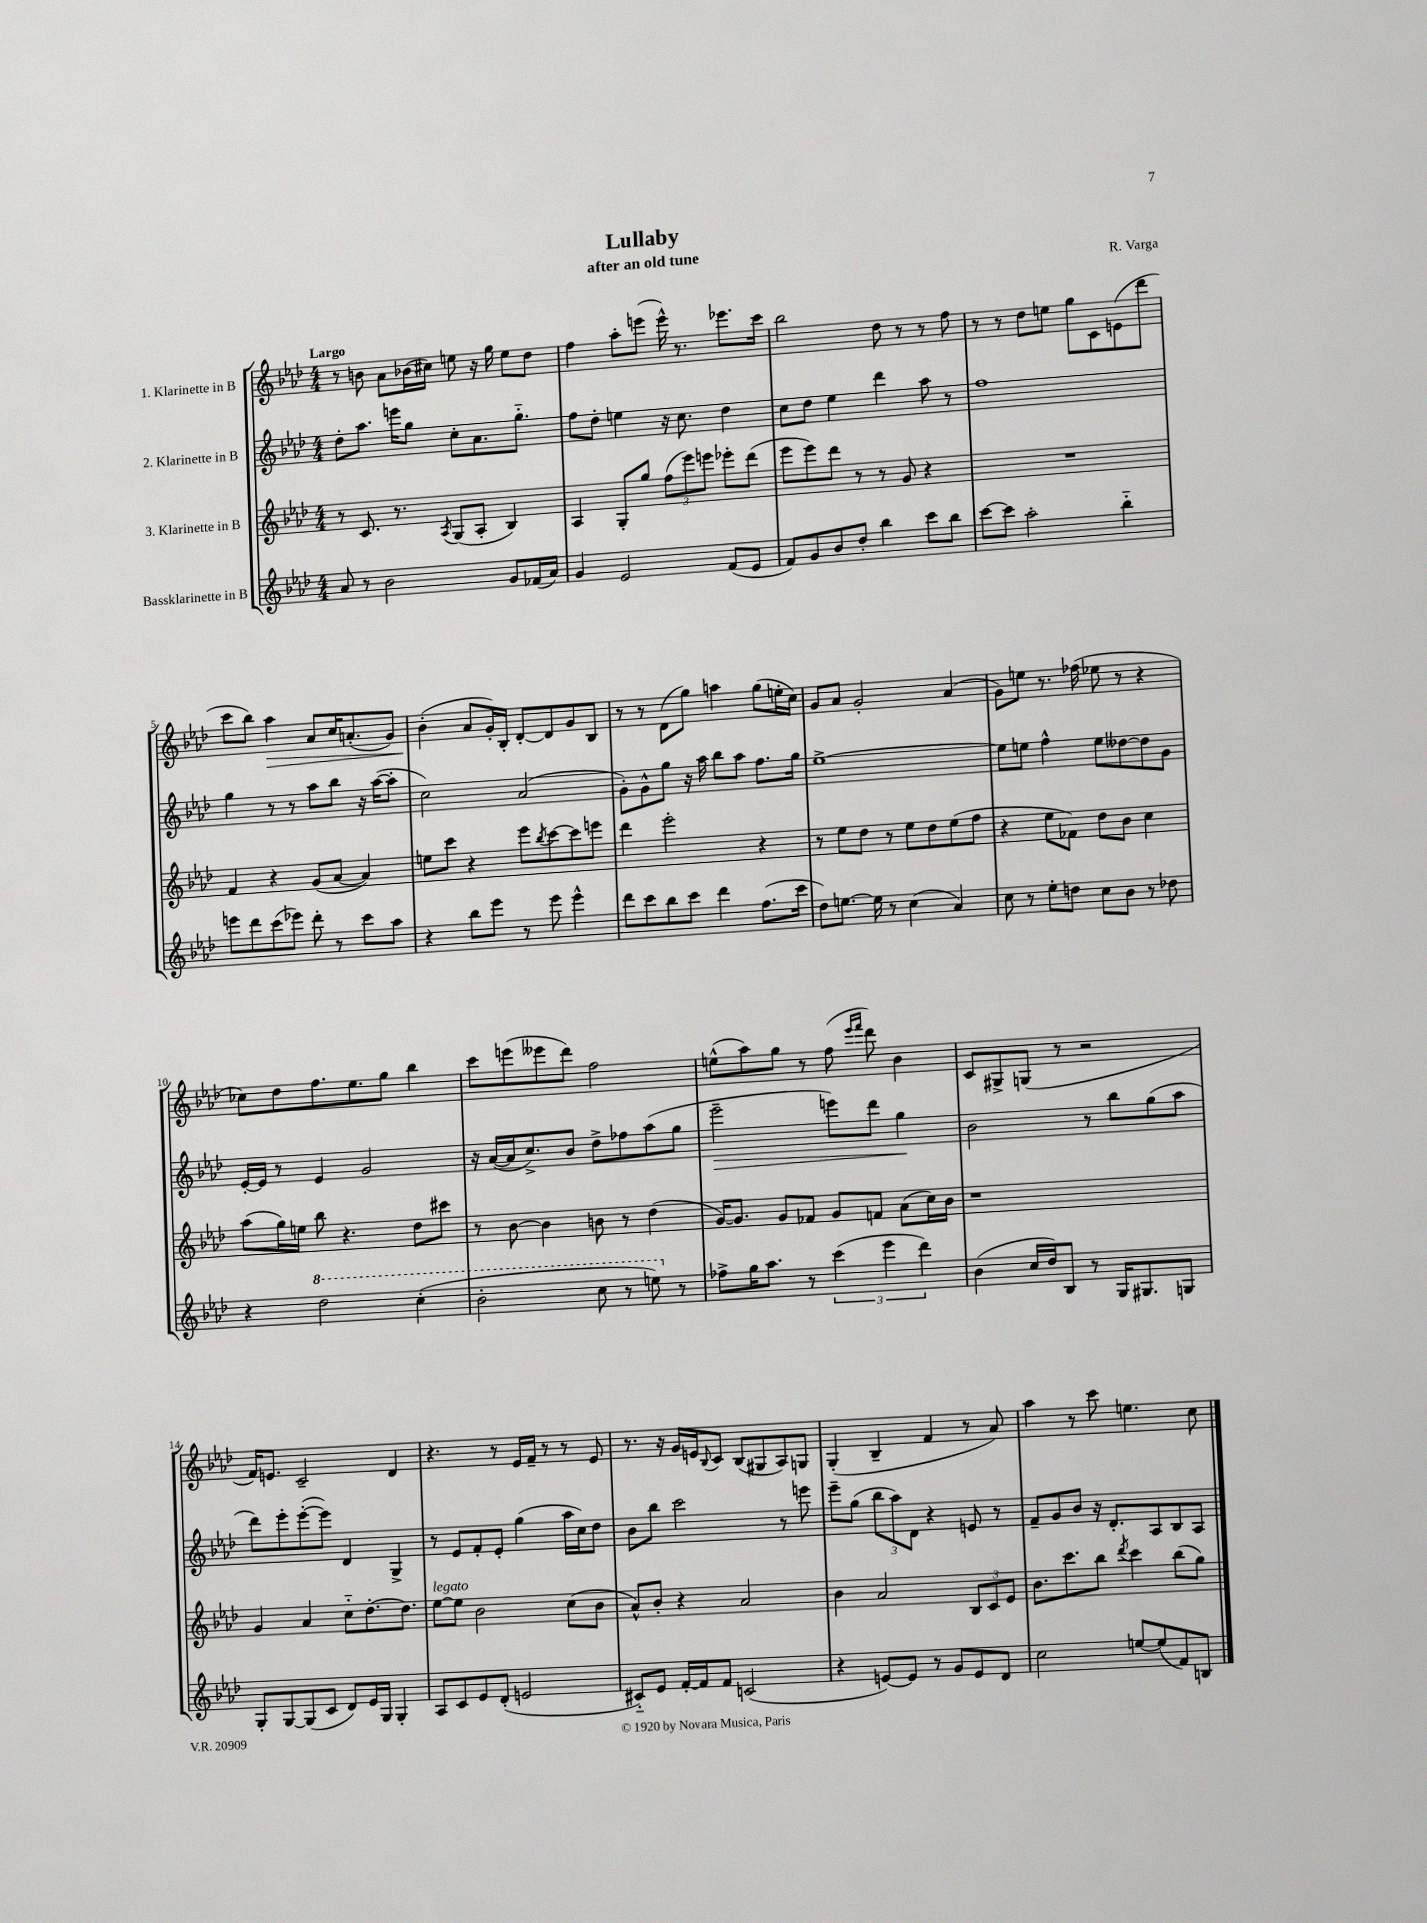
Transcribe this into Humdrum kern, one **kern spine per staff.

**kern	**kern	**kern	**kern
*staff4	*staff3	*staff2	*staff1
*clefG2	*clefG2	*clefG2	*clefG2
*k[b-e-a-d-]	*k[b-e-a-d-]	*k[b-e-a-d-]	*k[b-e-a-d-]
*M4/4	*M4/4	*M4/4	*M4/4
8a-	8r	8dd-'	8r
8r	8.c	8.aa-	8b
2b-	.	.	8a-
.	8.r	16eee	.
.	.	8gg	(16b-
.	.	.	16cc#)
.	8qA-	.	.
.	(8G	8cc'	8ee
.	8A-'	8.a-	16r
.	.	.	16gg
8g	4B-)	.	8ee
.	.	8.gg'~	.
(16f-	.	.	8dd-
16a-)	.	.	.
=	=	=	=
4g	4A-	8ff	4ff
.	.	8dd-'	.
2e-	8G'	4ee	8aa-'
.	8gg	.	(8eee
.	(12ff	16r	16eee^^)
.	.	8.cc	8.r
.	12eee-)	.	.
.	12eee	.	.
(8f	8eee-'	4dd-	8.eee-
8e-	(8ddd-	.	.
.	.	.	16ccc
=	=	=	=
8f)	8eee-	8cc	2bb-
8g	8eee-)	8dd-	.
8b-	8ddd-	4ee-	.
8dd-'	8r	.	.
4bb-	8r	4ddd-	8dd-
.	8g	.	8r
8ccc	4r	8aa-	8r
8bb-	.	8r	8ff
=	=	=	=
[8ccc	1r	1ff	8r
8ccc]	.	.	8r
2aa-'	.	.	8dd-
.	.	.	8ee
.	.	.	8gg
.	.	.	8c
4bb-'~	.	.	(8e
.	.	.	8ddd-
=	=	=	=
8eee	4f	4gg	8ccc
8ddd-	.	.	8bb-)
(8ccc	4r	8r	4aa-
8eee-)	.	8r	.
8ddd-'	(8g	8aa-	8a-
8r	[8a-	8bb-	16cc
.	.	.	(8.a'
8ccc	4a-])	16r	.
.	.	([16aa-	.
8aa-	.	8aa-']	8g)
=	=	=	=
4r	8ee	2cc)	(4b-'
.	8ccc	.	.
8bb-	4r	.	8a-
8eee-	.	.	16g')
.	.	.	16B-'
8r	8eee-	(2a-	[8d-'
.	8qbb-	.	.
8eee-	[8ccc	.	8d-]
4eee-^^	8ccc]	.	8g
.	8eee	.	8B-
=	=	=	=
8ddd-	4ddd-	8g')	8r
8ccc	.	8g^^	8r
8bb-	2eee-'	8gg	(8d-
8ccc	.	16r	8gg)
.	.	16aa-	.
4ddd-	.	8bb-	4aa
.	.	8aa-	.
(8.ff	4r	8.ff	(8gg
.	.	.	16ee'
16ccc	.	16gg	16cc)
=	=	=	=
8dd-)	8r	[1ee-^	8g
[8.ee	8ee-	.	8a-
.	8dd-	.	2g'
16ee]	.	.	.
8r	8r	.	.
(4cc	8ee-	.	.
.	8dd-	.	.
4a-)	(8ee-	.	(4a-
.	8ff	.	.
=	=	=	=
8cc	4r	8ee-]	8g)
8r	.	8ee	8ee
8ee-'	8ee-	4ff^^	8.r
8dd	8f-)	.	.
.	.	.	(16ff-
8cc	8dd-	8ee	8ee-
8b-	8b-	[8dd--	8r
8r	4cc	8dd--]	4r
8dd-	.	8g	.
=	=	=	=
4r	(8aa-	[16e-'	8cc-)
.	.	16e-]	.
.	16gg)	8r	8dd-
.	16ee	.	.
2ddd-	8bb-	4e-	8.ff
.	4.r	.	.
.	.	.	8.ee-
.	.	2g	.
.	.	.	8gg
(4ccc'	8dd-	.	4bb-
.	8ccc#	.	.
=	=	=	=
2bb-'	8r	16r	8ccc
.	.	([16a-	.
.	[8b-	16a-]	(8eee
.	.	8.cc^)	.
.	4b-]	.	8eee--
.	.	8b-	8ddd-)
8ccc	8b	8dd-^	2ff
8r	8r	8ff-	.
8eee)	(4dd-	(8aa-	.
8r	.	8gg	.
=	=	=	=
8ff-^	[16g)	2eee-~	(8ee^^
.	8.g]	.	.
16gg	.	.	8aa-)
8.aa-	.	.	.
.	8g	.	8gg
8r	8f-	.	8r
(6ccc	8g	8eee)	(8ff
.	.	.	16qqeee-
.	.	.	16qqfff
.	8f	8ddd-	8ddd-)
6eee-	.	.	.
.	(8a-	4gg	4b-
6ddd-)	.	.	.
.	16cc)	.	.
.	16b-	.	.
=	=	=	=
(4b-	1r	2b-	8c
.	.	.	8G#^
16cc	.	.	(8G
16dd-)	.	.	.
8B-	.	.	8r
8r	.	8r	2r
16G	.	8bb-	.
8.G#	.	.	.
.	.	(8gg	.
8G	.	8aa-	.
=	=	=	=
8G'	4g	8ddd-)	16f)
.	.	.	8.e
[8G	.	8eee-'	.
(8G]	4a-	([8eee-'	2c~
8c	.	8eee-])	.
8d-)	8cc'~	4d-	.
16e-	[8.dd-'	.	.
16G	.	.	.
4G'	.	4G^	4d-
.	8.dd-]	.	.
=	=	=	=
8A-	[8ee-	8r	4.r
8c	8ee-]	8e-	.
8e-	2b-	8f'	.
(8d-'	.	8e-'	8r
2e	.	(4gg	16e-
.	.	.	16f~
.	.	.	8r
.	(8cc	16aa-	8r
.	.	16cc)	.
.	8b-	8dd-	8e-
=	=	=	=
8c#'~)	8a-^^)	8b-	8.r
8e-	8b-'	8bb-	.
.	.	.	16r
[16f'	4r	2ccc	16g
16f]	.	.	16e
.	.	.	8qqB-
8f	.	.	8c
(2c	2a-	.	(8B-
.	.	.	8G#
.	.	8r	8A-)
.	.	8eee	8G
=	=	=	=
4r	4b-	8eee-~	(4G'
.	.	(8gg	.
[8e)	2a-	12bb-	4B-~
.	.	12aa-)	.
8e]	.	.	.
.	.	12d-	.
8r	.	4r	4f
8g	.	.	.
8e	12B-	8e	8r
.	12c	.	.
8d-	.	8r	8a-)
.	12e-	.	.
=	=	=	=
2cc	8.b-	8f~	4aa-
.	.	8g	.
.	8.ccc	.	.
.	.	8b-	8r
.	8bb-	16r	8ccc
.	.	8.d-'	.
.	8qddd-	.	.
[8ee	4ccc	.	4.ee
(8ee]	.	8A-	.
8f)	(8bb-	8B-	.
8B	8gg)	8A-	8cc
==	==	==	==
*-	*-	*-	*-
